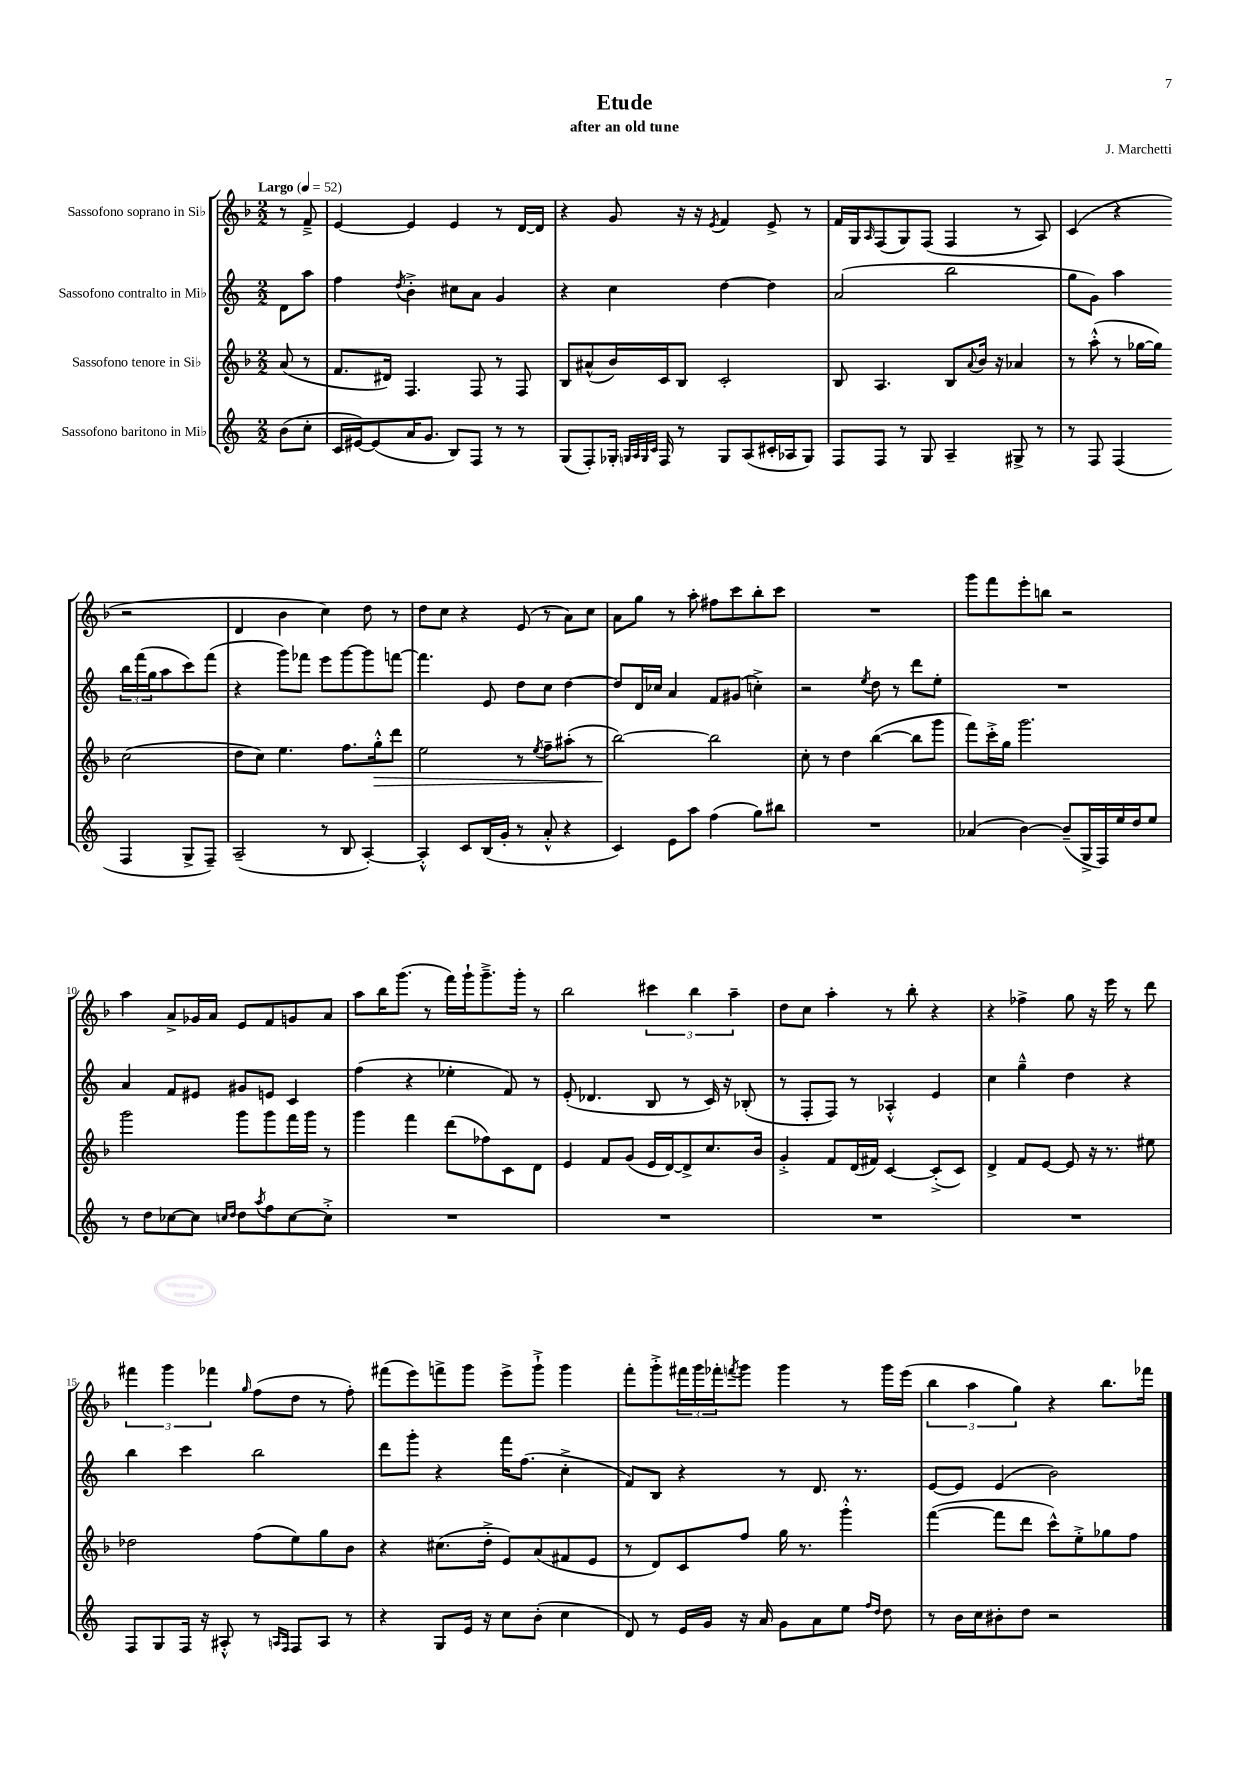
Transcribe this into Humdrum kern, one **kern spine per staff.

**kern	**kern	**kern	**kern
*staff4	*staff3	*staff2	*staff1
*clefG2	*clefG2	*clefG2	*clefG2
*k[]	*k[b-]	*k[]	*k[b-]
*M2/2	*M2/2	*M2/2	*M2/2
*MM52	*MM52	*MM52	*MM52
(8b\L	(8a/	8d\L	8r
8cc'\J	8r	8aa\J	8f~^/
=	=	=	=
16c/LL	8.f/L	4ff\	[4e/
[16e#/J)	.	.	.
(8e#/]	.	.	.
.	16d#/Jk)	.	.
.	.	8qdd/	.
16a/K	4.F/	4b'^\	4e/]
8.g/J	.	.	.
8B/L)	.	8cc#\L	4e/
8F/J	8F/	8a\J	.
8r	8r	4g/	8r
8r	8F/	.	[16d/LL
.	.	.	16d/]JJ
=	=	=	=
(8G/L	8B-/L	4r	4r
8F'/)	(8a#^^/	.	.
16G-'/Jk	16b-/L)	4cc\	8g/
32qqG/LLL	.	.	.
32qqA/	.	.	.
32qqG/	.	.	.
32qqc/JJJ	.	.	.
16F/	16c/J	.	.
8r	8B-/J	.	16r
.	.	.	16r
.	.	.	8qe/
8G/L	2c'/	[4dd\	4f/
(8A/	.	.	.
16c#'/L	.	4dd\]	8e^/
16A-/J	.	.	.
8G/J)	.	.	8r
=	=	=	=
8F/L	8B-/	(2a/	16f/LL
.	.	.	16G/J
.	.	.	16qqA/
8F/J	4.A/	.	(8F/
8r	.	.	8G/)
8G/	.	.	(8F/J
4A~/	8B-/L	2bb\	4F/
.	8qqa/	.	.
.	16b-/Jk	.	.
.	16r	.	.
8G#^/	4a-/	.	8r
8r	.	.	8A/)
=	=	=	=
8r	8r	8gg\L	(4c/
8F/	(8aa'^^\	8g\J)	.
(4F/	8r	4aa\	4r
.	[16gg-\LL	.	.
.	16gg-\]JJ)	.	.
4F/	(2cc\	24bb\LL	2r
.	.	(24fff\	.
.	.	24gg\J	.
.	.	8aa\	.
8G^/L	.	8ccc\)	.
8F~/J)	.	(8fff\J	.
=	=	=	=
(2A~/	8dd\L	4r	4d/
.	8cc\J)	.	.
.	4.ee\	8ggg\L)	4b-\
.	.	8fff-\J	.
8r	.	8eee\L	4cc\)
8B/	8.ff\L	[8ggg\	.
[4A'/)	.	8ggg\]	8dd\
.	16gg'^^\k	.	.
.	8ddd\J	[8fff\J	8r
=	=	=	=
4A'^^/]	2ee\	4.fff\]	8dd\L
.	.	.	8cc\J
8c/L	.	.	4r
(16B/L	.	8e/	.
16g'/JJ	.	.	.
8r	8r	8dd\L	(8e/
.	8qee/	.	.
8a'^^/	8ff~\L	8cc\J	8r
4r	(8aa#'\J	[4dd\	8a\L)
.	8r	.	8cc\J
=	=	=	=
4c/)	[2bb-\)	8dd/]L	8a\L
.	.	16d/L	8gg\J
.	.	16cc-/JJ	.
8e\L	.	4a/	8r
8aa\J	.	.	8aa'\
(4ff\	2bb-\]	8f/L	8ff#\L
.	.	(8g#/J	8ccc\
8gg\L)	.	4cc'^\)	8bb-'\
8bb#\J	.	.	8ccc\J
=	=	=	=
1r	8cc'\	2r	1r
.	8r	.	.
.	4dd\	.	.
.	.	8qee/	.
.	([4bb-\	8dd\	.
.	.	8r	.
.	8bb-\]L	8ddd\L	.
.	8ggg\J	8ee'\J	.
=	=	=	=
(4a-/	8fff\L)	1r	8ggg\L
.	16ccc'^\L	.	8fff\
.	16gg\JJ	.	.
[4b\)	2.ggg\	.	8eee'\
.	.	.	8bb\J
(8b~/]L	.	.	2r
16G^/L	.	.	.
16F/)	.	.	.
16ee/	.	.	.
16dd/J	.	.	.
8ee/J	.	.	.
=	=	=	=
8r	2ggg\	4a/	4aa\
8dd\L	.	.	.
[8cc-\	.	8f/L	8a^/L
8cc-\]J	.	8e#/J	16g-/L
.	.	.	16a/JJ
16qqcc/LL	.	.	.
16qqdd/JJ	.	.	.
8dd\L	8ggg\L	8g#/L	8e/L
8qaa/	.	.	.
8ff\	8ggg\	8e/J	8f/
[8cc\	16fff\L	4c/	8g/
.	16ggg\JJ	.	.
8cc'^\]J	8r	.	8a/J
=	=	=	=
1r	4ggg\	(4ff\	8aa\L
.	.	.	16bb-\K
.	.	.	(8.ggg\J
.	4fff\	4r	.
.	.	.	8r
.	(8ddd\L	4ee-'\	16fff\LL)
.	.	.	16ggg`\J
.	8ff-\)	.	8.ggg~^\
.	8c\	8f/)	.
.	.	.	16ggg'\Jk
.	8d\J	8r	8r
=	=	=	=
1r	4e/	(8e'/	2bb-\
.	.	4.d-/	.
.	8f/L	.	.
.	(8g/J	.	.
.	16e/LL	8B/	6ccc#\
.	[16d/J)	.	.
.	8d^/]	8r	.
.	.	.	6bb-\
.	8.cc/	16c/)	.
.	.	16r	.
.	.	.	6aa~\
.	.	(8B-'/	.
.	16b-/Jk	.	.
=	=	=	=
1r	4g'^/	8r	8dd\L
.	.	8F'/L	8cc\J
.	8f/L	8F/J)	4aa'\
.	(16d/L	8r	.
.	16f#/JJ)	.	.
.	[4c/	4A-'^^/	8r
.	.	.	8bb-'\
.	(8c'^/]L	4e/	4r
.	8c/J)	.	.
=	=	=	=
1r	4d^/	4cc\	4r
.	8f/L	4gg~^^\	4ff-^\
.	[8e/J	.	.
.	8e/]	4dd\	8gg\
.	16r	.	16r
.	8.r	.	16eee\
.	.	4r	8r
.	8ee#\	.	8ddd\
=	=	=	=
8F/L	2dd-\	4bb\	6fff#\
8G/	.	.	.
.	.	.	6ggg\
16F/Jk	.	4ccc\	.
16r	.	.	.
.	.	.	6fff-\
8A#'^^/	.	.	.
.	.	.	16qqgg/
8r	(8ff\L	2bb\	(8ff\L
16qqA/LL	.	.	.
16qqF/JJ	.	.	.
8F/L	8ee\)	.	8dd\J
8A/J	8gg\	.	8r
8r	8b-\J	.	8ff'\)
=	=	=	=
4r	4r	8ddd\L	(8fff#\L
.	.	8ggg'\J	8eee\)
8G/L	(8.cc#\L	4r	8fff^\
16e/Jk	.	.	8ggg\J
16r	16dd'^\Jk	.	.
8cc\L	8e/L)	16fff\LK	8eee^\L
.	.	(8.ff\J	.
(8b'\J	(8a/	.	8ggg`^\J
4cc\	8f#/	4cc'^\	4ggg\
.	8e/J	.	.
=	=	=	=
8d/)	8r	8f/L)	8fff'\L
8r	8d/L)	8B/J	8ggg'^\
16e/LL	8c/	4r	24fff#\L
.	.	.	24ggg\
16g/JJ	.	.	.
.	.	.	24fff-'\J
.	.	.	8qfff/
16r	8ff/J	.	8ggg\J
16a/	.	.	.
8g\L	16gg\	8r	4ggg\
.	8.r	.	.
8a\	.	8.d/	.
8ee\J	4ggg'^^\	.	8r
.	.	8.r	.
16qqff/LL	.	.	.
16qqdd/JJ	.	.	.
8dd\	.	.	16ggg\LL
.	.	.	(16eee\JJ
=	=	=	=
8r	([4fff\	[8e/L	6bb-\
16b\LL	.	8e/]J	.
.	.	.	6aa\
16cc\J	.	.	.
8b#'\	8fff\]L	(4e/	.
.	.	.	6gg\)
8dd\J	8ddd\J	.	.
2r	8ccc^^\L)	2b\)	4r
.	8ee'^\	.	.
.	8gg-\	.	8.bb-\L
.	8ff\J	.	.
.	.	.	16fff-\Jk
==	==	==	==
*-	*-	*-	*-
